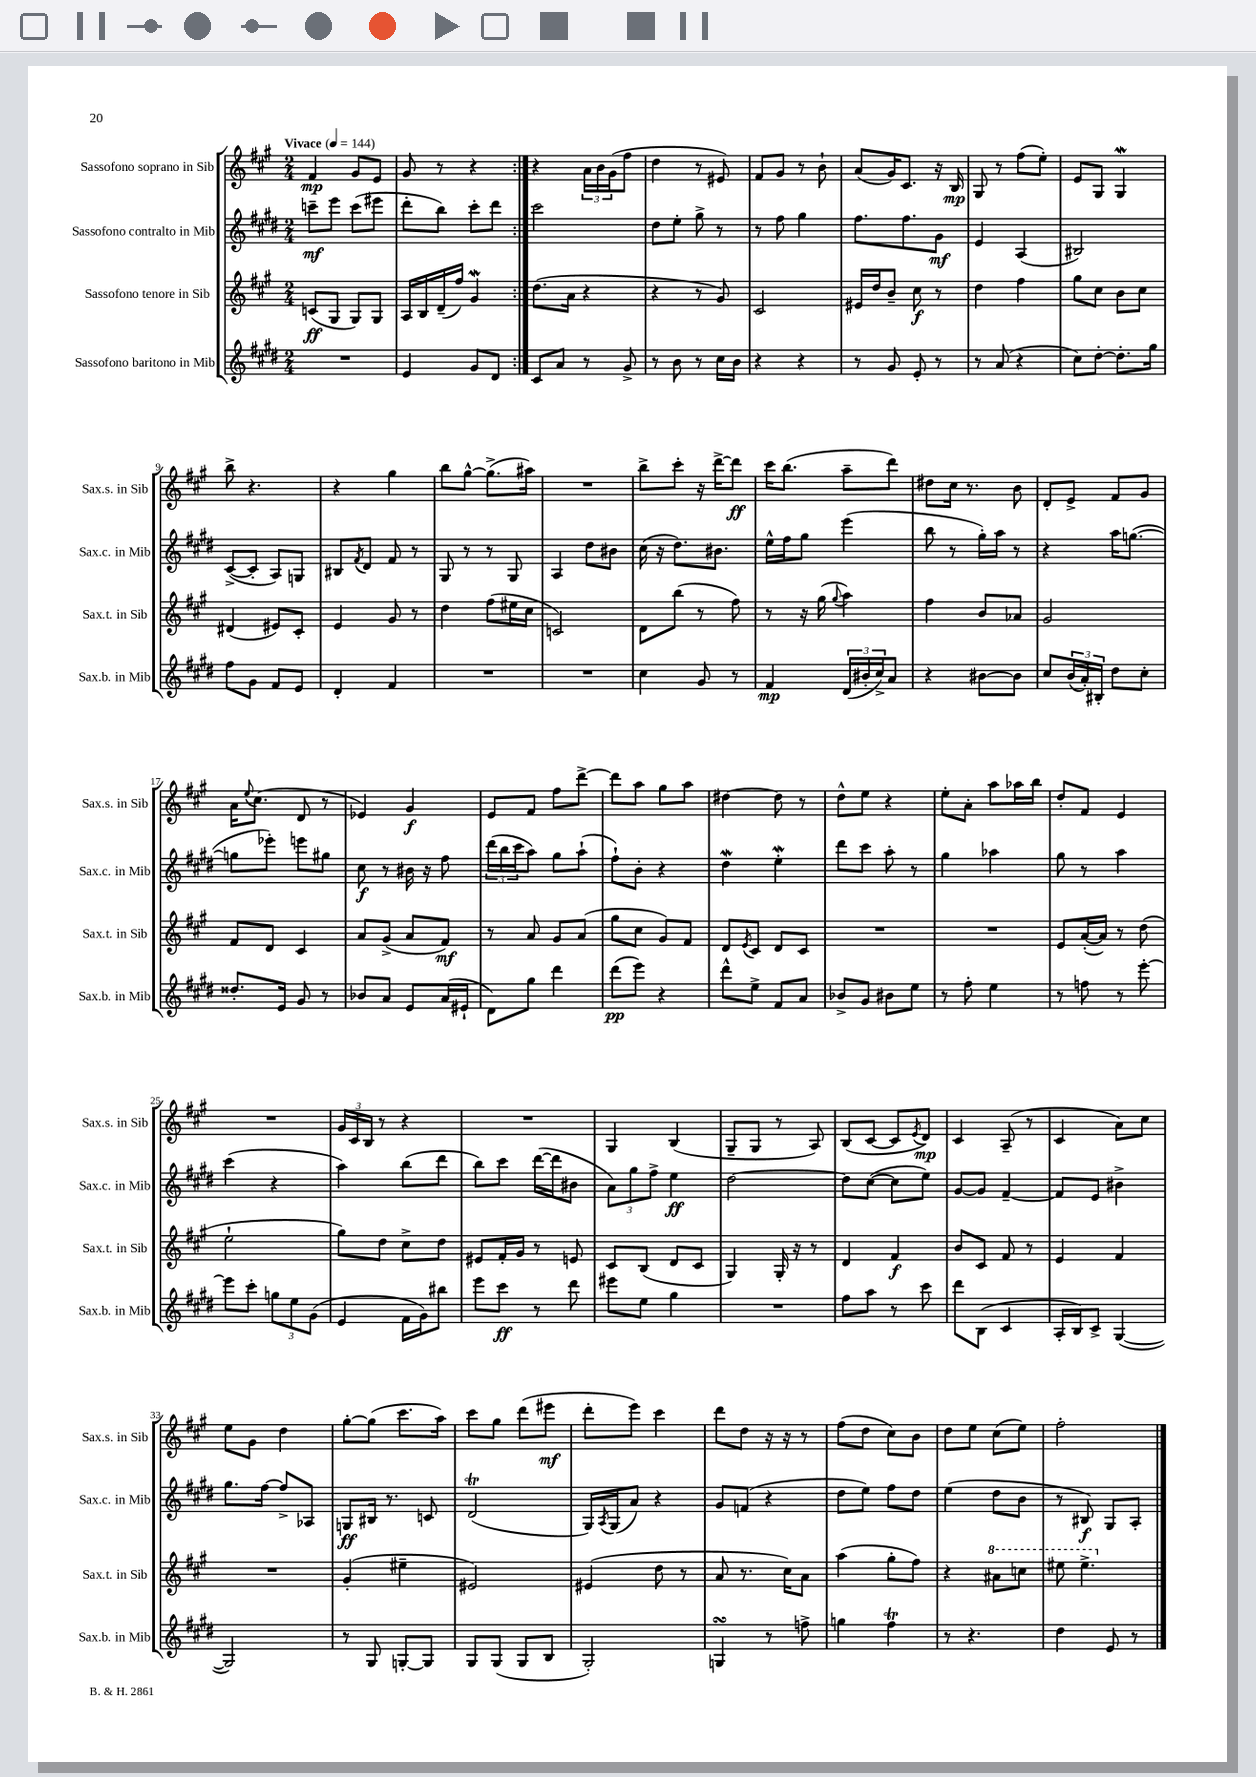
<<
\new StaffGroup <<
\new Staff = "s0" \with { instrumentName = "Sassofono soprano in Sib" shortInstrumentName = "Sax.s. in Sib" } {
    \clef treble \key a \major \numericTimeSignature \time 2/4 \tempo "Vivace" 4 = 144
    \repeat volta 2 { fis'4\mp gis'8 e'8 |
    gis'8 r8 r4 | }
    r4 \tuplet 3/2 { a'16 b'16 gis'16( } fis''8 |
    d''4 r8 eis'8) |
    fis'8 gis'8 r8 b'8-! |
    a'8( gis'16) cis'8. r16 b16\mp |
    gis8 r8 fis''8( e''8-.) |
    e'8 gis8 gis4\mordent |
    b''8-> r4. |
    r4 gis''4 |
    b''8 gis''8~-^ gis''8.->( ais''16) |
    R2 |
    b''8-> cis'''8-. r16 d'''16~-> d'''8\ff |
    cis'''16 b''8.( a''8-- d'''8) |
    dis''8 cis''16 r8. b'8 |
    d'8-. e'8-> fis'8 gis'8 |
    a'16 \appoggiatura { e''8 } cis''8.( d'8 r8 |
    ees'4) gis'4\f |
    e'8 fis'8 fis''8 d'''8~-> |
    d'''8 a''8 gis''8 a''8 |
    dis''4~ dis''8 r8 |
    d''8-^ e''8 r4 |
    e''8-. a'8-. a''8 aes''16 b''16 |
    d''8-. fis'8 e'4 |
    R2 |
    \tuplet 3/2 { gis'16 cis'16 b16 } r8 r4 |
    R2 |
    gis4 b4( |
    gis8-- gis8 r8 a8) |
    b8( cis'8~ cis'8 \acciaccatura { e'8 } d'8\mp) |
    cis'4 a8--( r8 |
    cis'4 a'8) cis''8 |
    e''8 gis'8 d''4 |
    gis''8~-. gis''8( cis'''8. a''16) |
    cis'''8 gis''8 d'''8( eis'''8\mf |
    d'''8-. e'''8) cis'''4 |
    d'''8 d''8 r16 r16 r8 |
    fis''8( d''8 cis''8) b'8 |
    d''8 e''8 cis''8( e''8) |
    fis''2-. \bar "|." |
}
\new Staff = "s1" \with { instrumentName = "Sassofono contralto in Mib" shortInstrumentName = "Sax.c. in Mib" } {
    \clef treble \key e \major \numericTimeSignature \time 2/4
    \repeat volta 2 { c'''8--\mf e'''8 c'''8( eis'''8 |
    dis'''8-. b''8) cis'''8-. dis'''8 | }
    cis'''2 |
    dis''8 e''8-. gis''8-> r8 |
    r8 fis''8 gis''4 |
    fis''8. fis''8. gis'8\mf |
    e'4 a4( |
    bis2) |
    cis'8~->( cis'8-. a8) g8 |
    bis8 \acciaccatura { fis'8 } dis'8 fis'8 r8 |
    gis8 r8 r8 gis8 |
    a4 dis''8 bis'8 |
    cis''16( r16 dis''8.) bis'8. |
    e''16-^ fis''16 gis''8 e'''4( |
    b''8 r8 gis''16-.) a''16 r8 |
    r4 a''16 g''8.~( |
    g''8 ees'''8-.) e'''8 gis''8 |
    cis''8\f r8 bis'16 r16 fis''8 |
    \tuplet 3/2 { dis'''16( b''16 cis'''16 } a''8) gis''8 a''8-!( |
    fis''8-!) b'8-. r4 |
    dis''4\mordent e''4-.\mordent |
    dis'''8 cis'''8 a''8-. r8 |
    gis''4 aes''4 |
    gis''8 r8 a''4 |
    cis'''4( r4 |
    a''4) b''8( dis'''8 |
    b''8) cis'''8 dis'''16~( dis'''16 bis'8 |
    \tuplet 3/2 { a'8) gis''8 fis''8-> } e''4\ff |
    dis''2~ |
    dis''8 cis''8~( cis''8 e''8) |
    gis'8~ gis'8 fis'4~-- |
    fis'8 e'8 bis'4-> |
    gis''8. fis''16~ fis''8-> aes8 |
    g8\ff bis16 r8. c'8 |
    dis'2\trill( |
    gis16) \acciaccatura { a8 } gis16( a'8) r4 |
    gis'8 f'8( r4 |
    dis''8 e''8) fis''8 dis''8 |
    e''4( dis''8 b'8 |
    r8 bis8\f) gis8 a8-. \bar "|." |
}
\new Staff = "s2" \with { instrumentName = "Sassofono tenore in Sib" shortInstrumentName = "Sax.t. in Sib" } {
    \clef treble \key a \major \numericTimeSignature \time 2/4
    \repeat volta 2 { c'8\ff( gis8 gis8) gis8 |
    a16 b16 d'16--( fis''16) gis'4\mordent | }
    d''8.( a'16 r4 |
    r4 r8 gis'8) |
    cis'2 |
    eis'16 d''16 b'8-- cis''8\f r8 |
    d''4 fis''4 |
    gis''8 cis''8 b'8 cis''8 |
    dis'4( eis'8) cis'8-. |
    e'4 gis'8 r8 |
    d''4 fis''8( eis''16 cis''16 |
    c'2) |
    d'8 b''8( r8 fis''8) |
    r8 r16 gis''16( \appoggiatura { gis''8 } a''4) |
    fis''4 b'8 aes'8 |
    gis'2 |
    fis'8 d'8 cis'4 |
    a'8 gis'8->( a'8 fis'8\mf) |
    r8 a'8 gis'8 a'8( |
    gis''8 cis''8 gis'8) fis'8 |
    d'8 \acciaccatura { e'8 } cis'8 d'8 cis'8 |
    R2 |
    R2 |
    e'8 a'16~-.( a'16) r8 d''8( |
    e''2-! |
    gis''8) d''8 cis''8-> d''8 |
    eis'8 fis'16-. gis'16 r8 e'8 |
    cis'8 b8( d'8 cis'8 |
    gis4) gis16-. r16 r8 |
    d'4 fis'4\f |
    b'8 cis'8 fis'8 r8 |
    e'4 fis'4 |
    R2 |
    gis'4-.( eis''4-- |
    eis'2) |
    eis'4( d''8 r8 |
    a'8 r8. cis''16) a'8 |
    a''4( gis''8-. fis''8) |
    r4 \ottava #1 ais''8 c'''8 |
    eis'''8 eis'''4.-> \ottava #0 \bar "|." |
}
\new Staff = "s3" \with { instrumentName = "Sassofono baritono in Mib" shortInstrumentName = "Sax.b. in Mib" } {
    \clef treble \key e \major \numericTimeSignature \time 2/4
    \repeat volta 2 { R2 |
    e'4 gis'8 dis'8 | }
    cis'8 a'8 r8 gis'8-> |
    r8 b'8 r8 cis''16 b'16 |
    r4 r4 |
    r8 gis'8 e'8-. r8 |
    r8 a'8( r4 |
    cis''8) dis''8~-. dis''8.-. gis''16 |
    fis''8 gis'8 fis'8 e'8 |
    dis'4-. fis'4 |
    R2 |
    R2 |
    cis''4 gis'8 r8 |
    fis'4\mp \tuplet 3/2 { dis'16( bis'16-. cis''16->) } a'8 |
    r4 bis'8~ bis'8 |
    cis''8 \tuplet 3/2 { b'16( a'16-.) bis16-. } dis''8 cis''8-. |
    disis''8.-. e'16 gis'8 r8 |
    bes'8 a'8 e'8 a'16( eis'16-! |
    dis'8) gis''8 dis'''4 |
    dis'''8\pp( e'''8) r4 |
    dis'''8-^ e''8-> fis'8 a'8 |
    bes'8-> gis'8 bis'8 e''8 |
    r8 fis''8-. e''4 |
    r8 f''8 r8 e'''8~-. |
    e'''8 cis'''8-. \tuplet 3/2 { g''8 e''8 gis'8( } |
    e'4 fis'16 gis'16) bis''8 |
    e'''8 cis'''8\ff r8 dis'''8 |
    eis'''8 e''8 gis''4 |
    R2 |
    fis''8 a''8 r8 cis'''8 |
    dis'''8 b8( cis'4 |
    a16-. b16) cis'8-> gis4~( |
    gis2) |
    r8 gis8 g8~-. g8 |
    gis8 gis8( gis8 b8 |
    gis2-.) |
    g4\turn r8 f''8-> |
    g''4 fis''4\trill |
    r8 r4. |
    dis''4 e'8 r8 \bar "|." |
}
>>
>>
